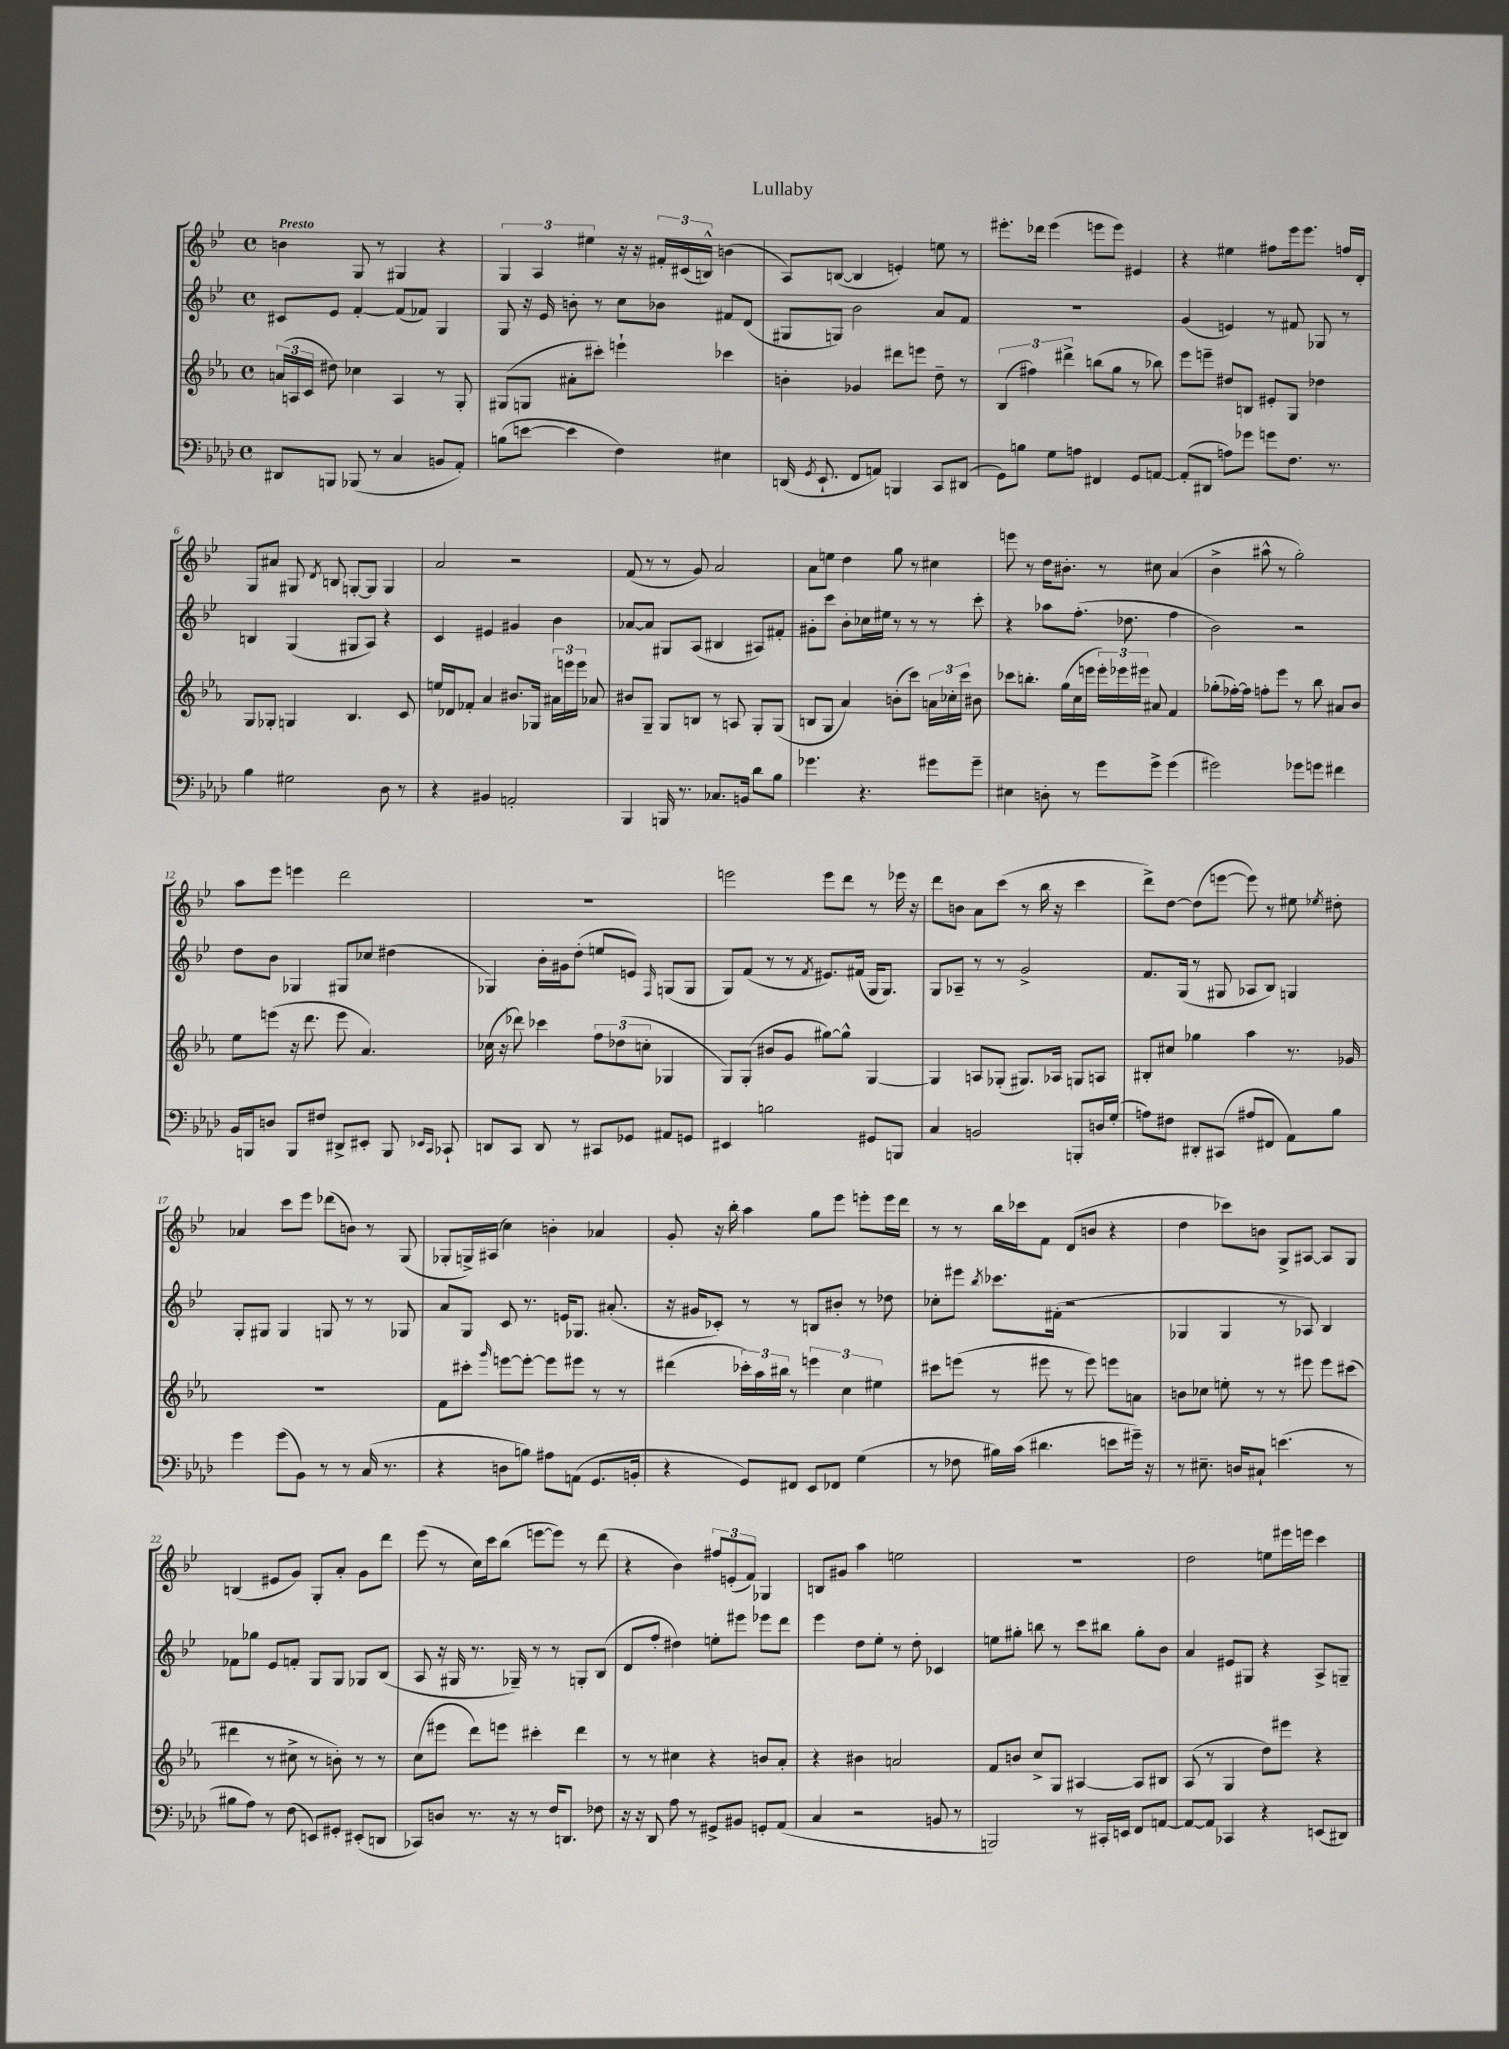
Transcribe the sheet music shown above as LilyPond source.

\header { title = "Lullaby" }
<<
\new StaffGroup <<
\new Staff = "s0" {
    \clef treble \key bes \major \defaultTimeSignature \time 4/4 \tempo "Presto"
    \autoBeamOff b'4 g8 r8 gis4 r4 |
    \tuplet 3/2 { g4 a4 eis''4 } r16 r16 \tuplet 3/2 { fis'16[-. cis'16( b16]-^) } b'4( |
    a8[) b8]~( b4 e'4-.) e''8 r8 |
    eis'''8.[-. des'''16] eis'''4( e'''8[ e'''8]) eis'4 |
    r4 eis''4 fis''8[ ees'''16 ees'''8.] f''16[ d'16]-. |
    g8[ ais'8] gis8 \acciaccatura { d'8 } b8 g8[~-. g8] g4 |
    a'2 r2 |
    f'8( r8 r8 g'8) a'2 |
    a'8[ e''8] d''4 g''8 r8 cis''4 |
    e'''8 r8 d''16[ bis'8.]-. r8 cis''8 a'4( |
    bes'4-> ais''8-^ r8 g''2-.) |
    a''8[ ees'''8] e'''4 d'''2 |
    R1 |
    e'''2 e'''8[ d'''8] r8 ees'''16 r16 |
    d'''8[ b'8] a'8[ c'''8]( r8 bes''16 r16 c'''4 |
    d'''8[->) d''8]~ d''8[( e'''8]~ e'''8) r8 eis''8 \acciaccatura { ees''8 } dis''8-. |
    aes'4 c'''8[ ees'''8] des'''8[( b'8]) r8 g8( |
    ges8[-. g16->) ais16]( c''4) b'4-. aes'4 |
    g'8-. r16 bes''16-. a''4 g''8[ ees'''8] e'''8[-. e'''16 d'''16] |
    r8 r8 bes''16[ ces'''16 f'8] d'8[( b'8] r4 |
    d''4 ces'''8[) b'8] g8[-> ais8]~ ais8[ g8] |
    b4( eis'8[ g'8]) g8[-. a'8]-. g'8[ d'''8] |
    ees'''8( r8 c''16[) c'''16 bes''8]( e'''8[~ e'''8]) r8 d'''8( |
    r4 bes'4) \tuplet 3/2 { fis''8[ e'8-.( f'8]) } ges4 |
    b8[ gis'8] a''4 e''2 |
    R1 |
    d''2 e''8[ eis'''16 e'''16] c'''4 \bar "|." |
}
\new Staff = "s1" {
    \clef treble \key bes \major \defaultTimeSignature \time 4/4
    \autoBeamOff cis'8[ ees'8] f'4~-. f'8[( fes'8]) g4 |
    g8 r16 ees'16 b'8-. r8 c''8[ bes'8] fis'8[ d'8]( |
    gis8[ g8]) bes'2 a'8[ f'8] |
    R1 |
    g'4( e'4) r8 fis'8 ges8 r8 |
    b4 g4( gis8[ a8]) r4 |
    c'4 eis'4 gis'4 bes'4 |
    aes'8[~ aes'8] gis8[ a8]( bis4 ais8[) fis'8]-. |
    gis'8[-. c'''8] bes'8[-. ces''16 eis''16] r8 r8 r8 c'''8-. |
    r4 aes''8[ f''8.]-.( des''8. f''4 |
    bes'2) r2 |
    d''8[ bes'8] ges4 gis8[ ces''8] dis''4( |
    ges4) bes'16[-. gis'16 d''8]-.( e''8[ e'8]) \grace { f16 } g8[( g8] |
    g8[) f'8]( r8 r8 \acciaccatura { f'8 } eis'8.[) fis'16]( g16[ g8.]) |
    g8[ aes8]-- r8 r8 g'2-> |
    f'8.[ g16]( r8 gis8 aes8[ bes8]) g4 |
    g8[-. gis8] gis4 g8 r8 r8 ges8 |
    a'8[ g8] c'8 r8. e'16[ ges8.] ais'8.-.( |
    r16 gis'16[ ces'8]-.) r8 r8 b8[ bis'8]-. r8 des''8 |
    ces''8[-. eis'''8] \acciaccatura { bes''8 } ces'''8.[ fis'16]-.( r2 |
    ges4 ges4 r8 aes8) bes4 |
    fes'8[ ges''8] ees'8[ f'8]-. g8[ g8] ges8[ bes8]( |
    a8 r16 gis16 r8. ges16--) r8 r8 g8[-. bes8]( |
    d'8[ f''8]-. dis''4) e''8[-. eis'''8] ees'''8[ d'''8] |
    ees'''4 d''8[ ees''8]-. r8 d''8-. ces'4 |
    e''8[ gis''8]-. b''8 r8 c'''8[ bis''8] gis''8[-. bes'8] |
    a'4 eis'8[ gis8] r4 a8[-> g8]-- \bar "|." |
}
\new Staff = "s2" {
    \clef treble \key ees \major \defaultTimeSignature \time 4/4
    \autoBeamOff \tuplet 3/2 { a'16[( a16 c'16] } dis''8) ces''4 a4 r8 g8-. |
    gis8[( g8] ais'8[-. cis'''8]-.) e'''4-! ces'''4 |
    b'4-. ges'4 dis'''8[ e'''8] d''8-- r8 |
    \tuplet 3/2 { bes4( fis''4) dis'''4-> } b''8[( g''8] r8 bes''8) |
    ees'''8[ e'''8]-- dis''8[ b8] eis'8[-. g8] des''4 |
    g8[ ges8]-. g4 bes4. c'8 |
    e''16[ des'16 fes'8]-. aes'4 bis'8.[ ges16] \tuplet 3/2 { ais'16[ e'''16 e'''16] } aes'8 |
    bis'8[ g8]-- g8[ b8] r8 a8 g8[-. g8]( |
    b8[ g8] aes'4) b'8[-.( c'''8]) \tuplet 3/2 { a'16[ ces''16-. c'''16] } bis'8 |
    ces'''8[ b''8.]-. g''16[( c''16 e'''16] \tuplet 3/2 { e'''16[-.) ees'''16 eis'''16] } ais'8 f'4 |
    ges''8[-.( fes''16~-.) fes''16] f''8[-. ees'''8] r8 bes''8 ais'8[ bes'8] |
    ees''8[ e'''8]( r16 d'''8. e'''8 aes'4.) |
    ces''16( r16 des'''8) ces'''4 \tuplet 3/2 { f''8[ des''8( c''8]-. } ges4 |
    g8[) g8]-.( bis'8[ g'8] gis''8[~) gis''8]-^ g4~ |
    g4 a8[ ges8]-.( gis8.[) aes16] g8[ a8] |
    bis8[-. cis''8] ges''4 aes''4 r8. ges'16 |
    R1 |
    f'8[ cis'''8]-. \grace { g'''16 } e'''8[~ e'''8]~-. e'''8[ eis'''8] r8 r8 |
    dis'''4( \tuplet 3/2 { ces'''16[-.) aes''16 bis''16] } r8 \tuplet 3/2 { e'''4 c''4 eis''4 } |
    cis'''8[ e'''8]( r8 eis'''8 r8 eis'''8) e'''8[ a'8] |
    b'8[ ces''8] e''8-. r8 r8 eis'''8 eis'''8[ cis'''8]( |
    dis'''4 r8 cis''8-> r8 b'8-.) r8 r8 |
    c''8[( eis'''8] d'''8[) e'''8] cis'''4-. d'''4 |
    r8 r8 cis''4 r4 b'8[ aes'8]-. |
    r4 bis'4 a'2 |
    f'8[ b'8] c''8[-> g8] ais4~ ais8[ bis8] |
    aes8( r8 g4 d''8[) eis'''8] r4 \bar "|." |
}
\new Staff = "s3" {
    \clef bass \key aes \major \defaultTimeSignature \time 4/4
    \autoBeamOff dis,8[ b,,8] bes,,8( r8 c4 b,8[ aes,8]-.) |
    b8[( e'8]~ e'4 f4) eis4 |
    d,16( \acciaccatura { g,8 } ees,8.-! f,8[ a,8]) b,,4 c,8[ dis,8]( |
    g,8[) b8] g8[ a8] fis,4 g,8[ a,8]~ |
    a,8[-.( dis,8] a8[) ges'8] g'8[ f8.] r8. |
    bes4 gis2 des8 r8 |
    r4 bis,4 a,2-. |
    bes,,4 b,,16 r8. ces8.[ b,16] des'8[ bes8] |
    ges'4. r4. gis'8[ gis'8]-- |
    eis4 d8-. r8 g'8[ g'8]-> g'4( |
    gis'2) ges'8[ g'8] fis'4 |
    bes,16[ b,,16 d8] b,,8[ fis8] dis,8[-> eis,8]-. b,,8 \grace { ees,16[ c,16] } ces,8-! |
    d,8[ c,8] d,8 r8 cis,8[ ges,8] ais,8[ g,8] |
    eis,4 b2 gis,8[ b,,8] |
    c4 b,2 b,,8[-. d16 g16]-.( |
    a8[) fis8] dis,8[-. cis,8]( ais8[ fis,8] aes,8[) bes8] |
    g'4 g'8[( bes,8]) r8 r8 c16( r8. |
    r4 d8[ b8]) ais8[ a,8]( g,8.[ b,16]-. |
    r4 g,8[) fis,8] ees,8[ fes,8] g4( |
    r8 fes8 bis16[) c'16]( dis'4. e'8[ gis'16]--) r16 |
    r8 eis8.-- d16[ cis8]-! e'4.( r8 |
    bis8[ aes8]) r8 f8( e,8[) gis,8]-. eis,8[-.( d,8] |
    ces,8[) d8] r8. r16 r8 f16[ d,8.] fes8 |
    r16 r16 des,8 aes8 r8 gis,8[-> bis,8] g,8[-. aes,8]( |
    c4 r2 b,8 r8 |
    b,,2) r8 cis,16[-. e,16] f,8[ a,8]~ |
    a,8[~ a,8] ces,4 r4 e,8[( dis,8]) \bar "|." |
}
>>
>>
